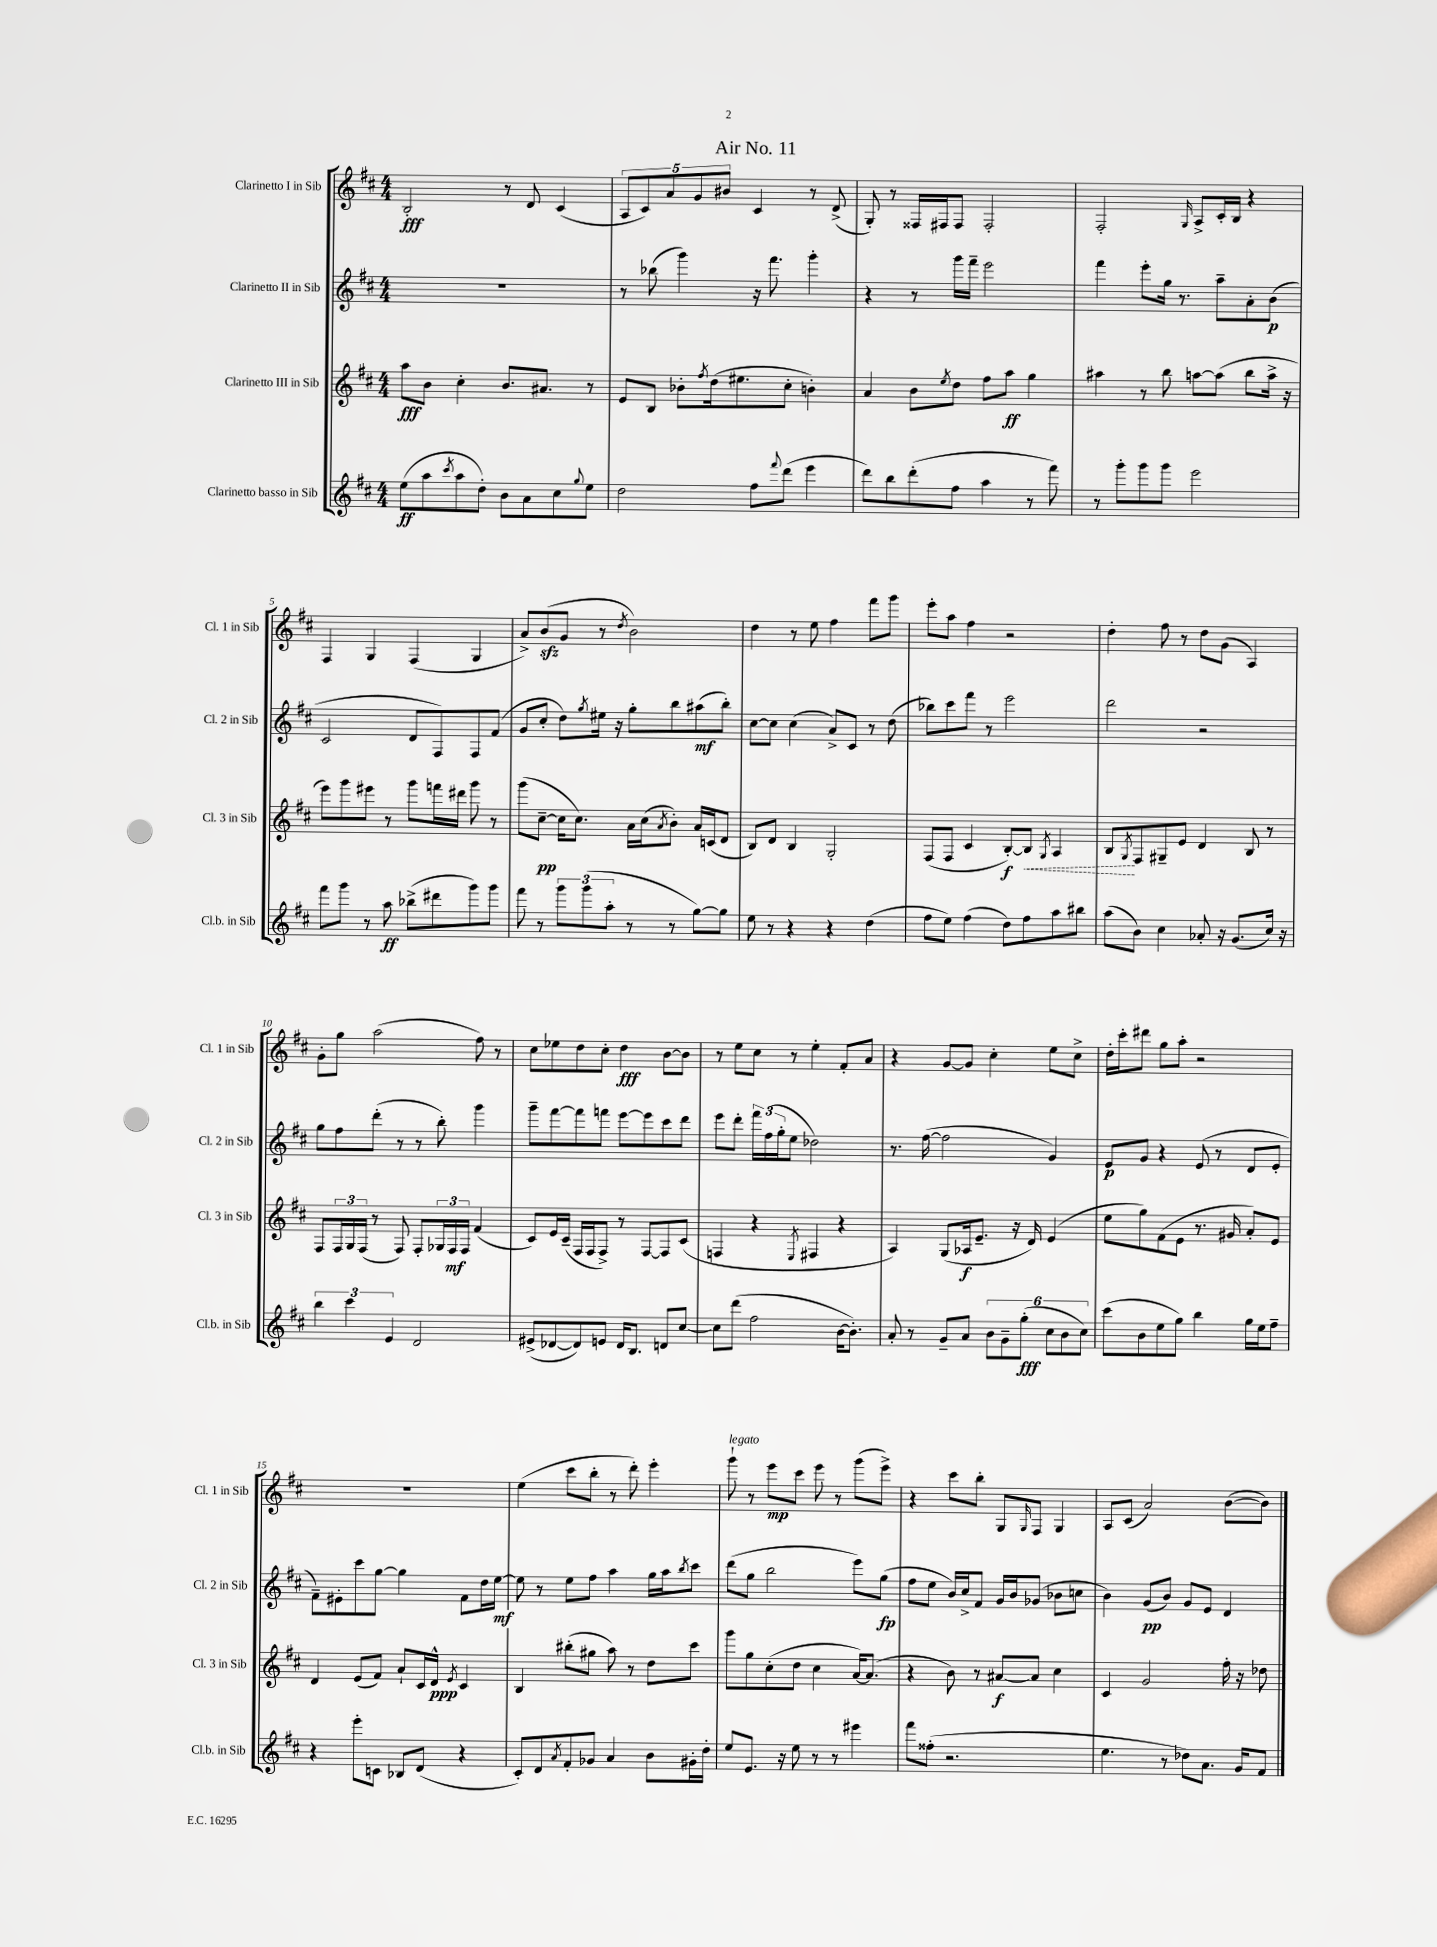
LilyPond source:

\header { title = "Air No. 11" }
<<
\new StaffGroup <<
\new Staff = "s0" \with { instrumentName = "Clarinetto I in Sib" shortInstrumentName = "Cl. 1 in Sib" } {
    \clef treble \key d \major \numericTimeSignature \time 4/4
    b2-.\fff r8 d'8 cis'4( |
    \tuplet 5/4 { a8 cis'8) a'8 g'8 bis'8 } cis'4 r8 d'8->( |
    g8-.) r8 fisis16 fis16 fis8 fis2-. |
    fis2-. \grace { g16 } a8-> cis'16-. b16 r4 |
    fis4 g4 fis4( g4 |
    a'8->) b'8\sfz( g'8 r8 \acciaccatura { d''8 } b'2) |
    d''4 r8 e''8 fis''4 fis'''8 g'''8 |
    e'''8-. a''8 fis''4 r2 |
    d''4-. fis''8 r8 d''8 g'8( a4) |
    g'8-. g''8 a''2( fis''8) r8 |
    cis''8 ees''8 d''8 cis''8-. d''4\fff b'8~ b'8 |
    r8 e''8 cis''8 r8 e''4-. fis'8-. a'8 |
    r4 g'8~ g'8 cis''4-. e''8 cis''8-> |
    d''16-. cis'''16-. dis'''8 g''8 a''8-. r2 |
    R1 |
    e''4( cis'''8 b''8-. r8 d'''8-.) e'''4-. |
    g'''8-!^\markup { \italic "legato" } r8 e'''8\mp cis'''8 e'''8 r8 g'''8( e'''8->) |
    r4 cis'''8 b''8-. g8 \grace { g16 } fis8 g4 |
    a8 cis'8( a'2) b'8~( b'8) \bar "|." |
}
\new Staff = "s1" \with { instrumentName = "Clarinetto II in Sib" shortInstrumentName = "Cl. 2 in Sib" } {
    \clef treble \key d \major \numericTimeSignature \time 4/4
    R1 |
    r8 bes''8( g'''4) r16 fis'''8. g'''4-. |
    r4 r8 g'''16 fis'''16-- e'''2 |
    fis'''4 e'''8-. g''16 r8. a''8-- a'8-. b'8\p( |
    cis'2 d'8 fis8) fis8 fis'8( |
    g'8 cis''8-. d''8) \acciaccatura { g''8 } eis''16 r16 g''8-. b''8 ais''8\mf( b''8-.) |
    cis''8~ cis''8 cis''4( a'8->) cis'8 r8 d''8( |
    bes''8) cis'''8 fis'''8 r8 e'''2 |
    d'''2 r2 |
    g''8 fis''8 d'''8-.( r8 r8 b''8-.) g'''4 |
    g'''8-- fis'''8~ fis'''8 f'''8 e'''8~ e'''8 cis'''8 d'''8 |
    e'''8 d'''8-. \tuplet 3/2 { fis'''16 fis''16( g''16-. } e''8 des''2) |
    r8. fis''16~( fis''2 g'4) |
    e'8\p g'8 r4 e'8( r8 d'8 e'8-. |
    fis'8--) eis'8-. cis'''8 g''8~ g''4 fis'8 d''16 e''16~\mf |
    e''8 r8 e''8 fis''8 a''4 g''16 a''16 \acciaccatura { b''8 } cis'''8 |
    d'''8( g''8 b''2 e'''8) g''8\fp( |
    fis''8 e''8 b'16) cis''16-> fis'8 g'16 b'16 ges'8( bes'8 c''8 |
    b'4) g'8\pp( b'8) g'8 e'8 d'4 \bar "|." |
}
\new Staff = "s2" \with { instrumentName = "Clarinetto III in Sib" shortInstrumentName = "Cl. 3 in Sib" } {
    \clef treble \key d \major \numericTimeSignature \time 4/4
    a''8\fff b'8 cis''4-. b'8. ais'8. r8 |
    e'8 b8 bes'8-. \acciaccatura { fis''8 } d''16( eis''8. cis''8-. b'4-.) |
    a'4 b'8 \acciaccatura { e''8 } d''8 fis''8 a''8\ff g''4 |
    ais''4 r8 b''8 a''8~ a''8( b''8 a''16-> r16 |
    e'''8) g'''8 eis'''8 r8 g'''8 f'''16 dis'''16 g'''8 r8 |
    g'''8( cis''8~--\pp cis''16 cis''8.) a'16 cis''16( \acciaccatura { a'8 } b'8-.) a'16 c'16( d'8 |
    b8) d'8 b4 g2-. |
    fis8( fis8 cis'4 b8~-.\f) \once \override Hairpin.style = #'dashed-line b8\< \acciaccatura { g8 } a4 |
    b8\! \acciaccatura { g8 } fis8 gis8-- e'8 d'4 b8 r8 |
    fis8 \tuplet 3/2 { fis16 g16 fis16( } r8 fis8) fis8-. \tuplet 3/2 { ges16 fis16\mf fis16 } fis'4( |
    cis'8) e'16 cis'16--( fis16 fis16 fis8->) r8 fis8~ fis8 cis'8( |
    f4 r4 \acciaccatura { e8 } fis4 r4 |
    a4) g8( aes16\f e'8.-- r16 d'16) e'4( |
    e''8 g''8) fis'8( e'8 r8. gis'16 a'8-.) e'8 |
    d'4 e'8( fis'8) a'8-! cis'16 d'16-^\ppp \acciaccatura { e'8 } cis'4 |
    b4 bis''8-.( gis''8 a''8) r8 d''8 cis'''8 |
    g'''8 g''8 cis''8-.( d''8 cis''4 a'16~) a'8.( |
    r4 b'8) r8 ais'8~\f ais'8 cis''4 |
    cis'4 g'2 fis''16-. r16 des''8 \bar "|." |
}
\new Staff = "s3" \with { instrumentName = "Clarinetto basso in Sib" shortInstrumentName = "Cl.b. in Sib" } {
    \clef treble \key d \major \numericTimeSignature \time 4/4
    e''8\ff( a''8 \acciaccatura { cis'''8 } a''8 d''8-.) b'8 a'8 cis''8 \appoggiatura { g''8 } e''8 |
    d''2 fis''8 \appoggiatura { fis'''8 } d'''8( e'''4 |
    d'''8) b''8 d'''8-.( fis''8 a''4 r8 fis'''8) |
    r8 g'''8-. g'''8 g'''8 e'''2 |
    fis'''8 g'''8 r8 a''8\ff bes''8->( dis'''8 g'''8) g'''8 |
    fis'''8 r8 \tuplet 3/2 { g'''8 g'''8( a''8-. } r8 r8 g''8~) g''8 |
    e''8 r8 r4 r4 d''4( |
    fis''8 e''8) fis''4( d''8) fis''8 a''8 bis''8 |
    a''8( b'8) cis''4 aes'8-. r16 g'8.( cis''16) r16 |
    \tuplet 3/2 { b''4 cis'''4 e'4 } d'2 |
    eis'8->( des'8~ des'8) e'8 des'16 b8. d'8 cis''8~ |
    cis''8 d'''8( fis''2 b'16~ b'8.-.) |
    a'8-. r8 g'8-- a'8 \tuplet 6/4 { b'8 g'8-- g''8-.\fff( cis''8 b'8 cis''8) } |
    cis'''8( b'8 e''8 g''8) b''4 g''16 e''16 fis''8-- |
    r4 e'''8-. c'8 bes8 d'8( r4 |
    cis'8-.) d'8 \acciaccatura { a'8 } fis'8-. ges'8 a'4 b'8 gis'16-. d''16-. |
    e''8 e'8. r16 e''8 r8 r8 eis'''4 |
    fis'''8 fisis''8-.( r2. |
    e''4. r8 des''8) a'8. g'16 fis'8 \bar "|." |
}
>>
>>
